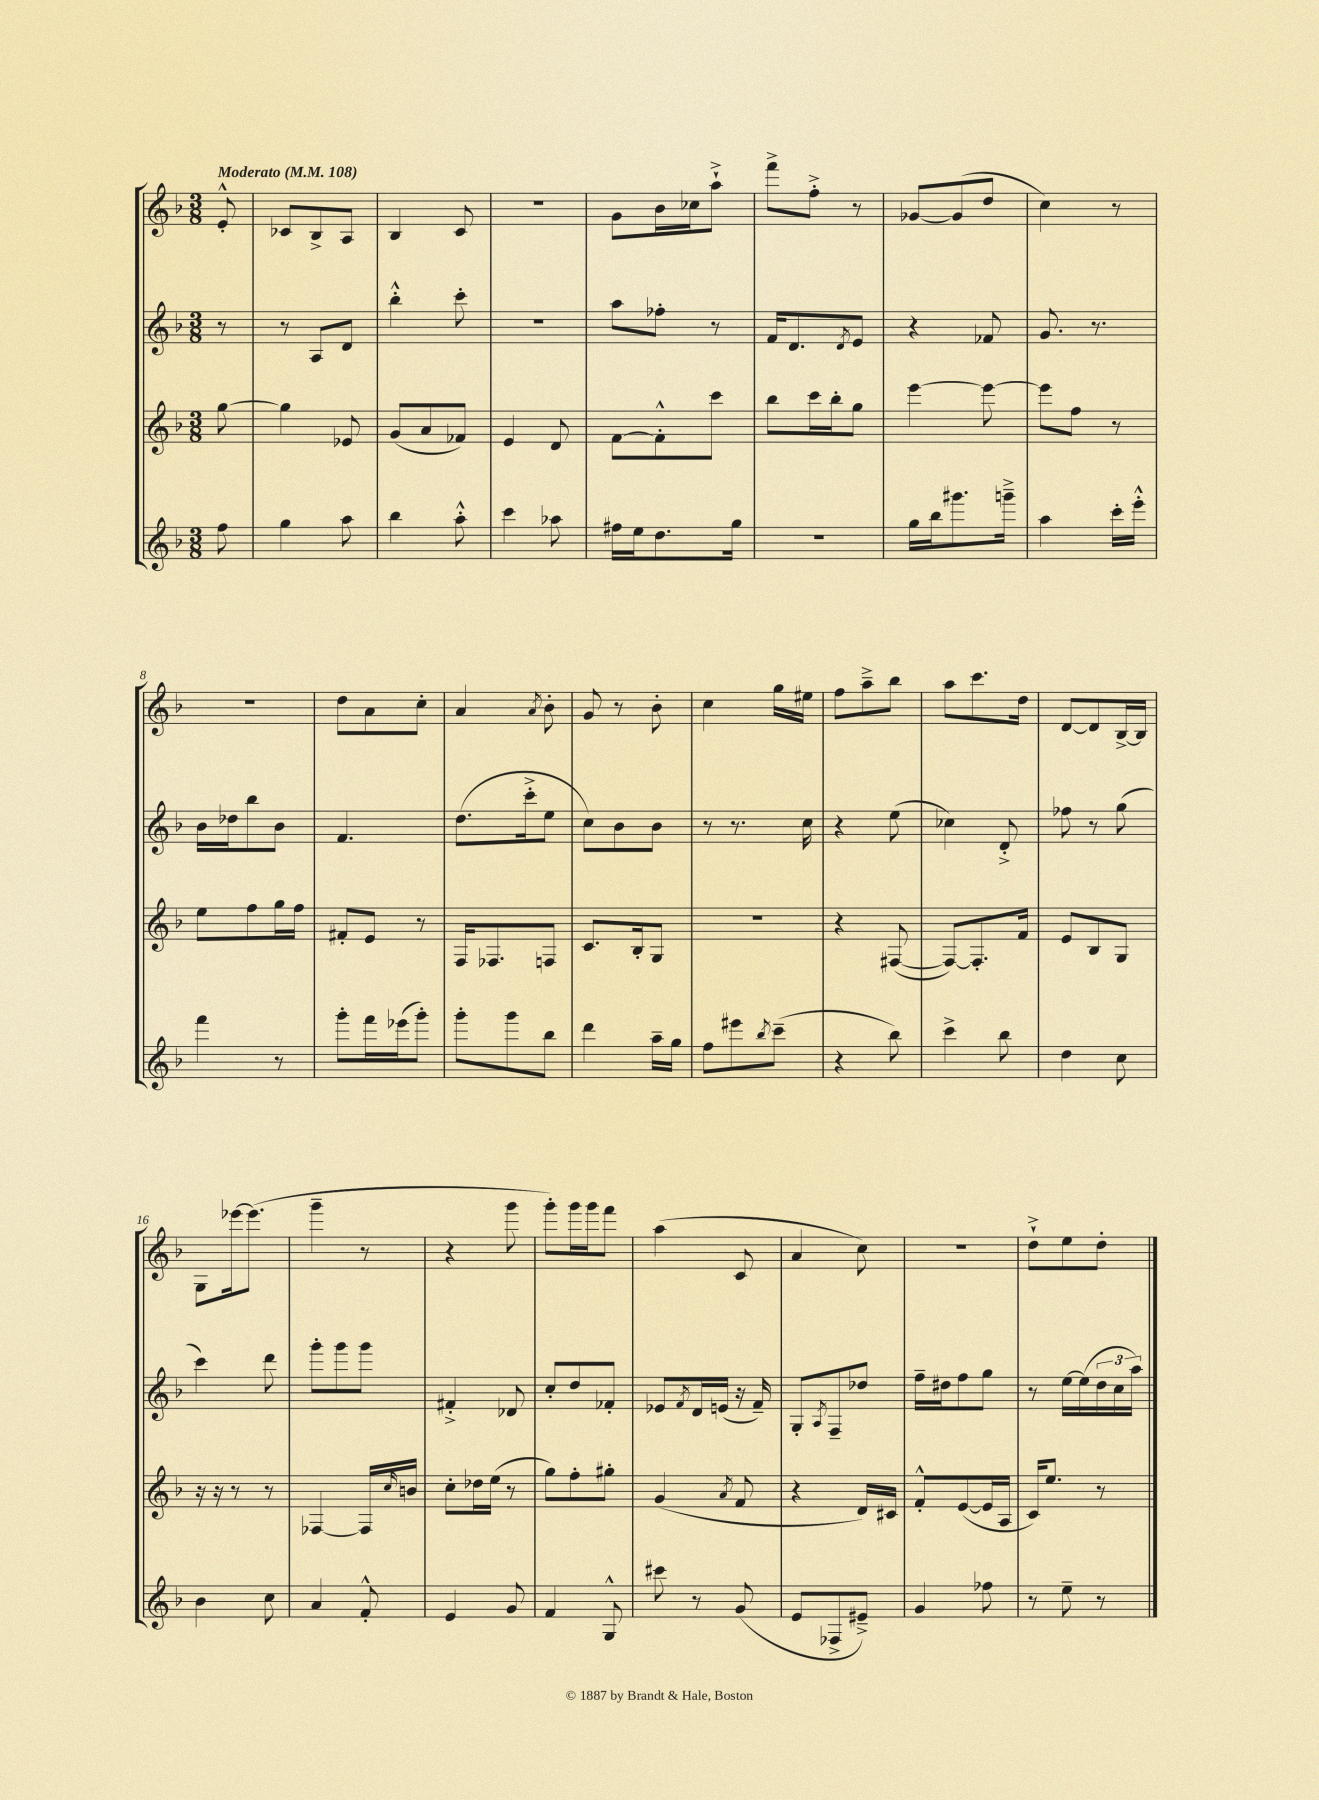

**kern	**kern	**kern	**kern
*staff4	*staff3	*staff2	*staff1
*clefG2	*clefG2	*clefG2	*clefG2
*k[b-]	*k[b-]	*k[b-]	*k[b-]
*M3/8	*M3/8	*M3/8	*M3/8
*MM108	*MM108	*MM108	*MM108
8ff	[8gg	8r	8e'^^
=	=	=	=
4gg	4gg]	8r	8c-
.	.	8A	8B-^
8aa	8e-	8d	8A
=	=	=	=
4bb-	(8g	4bb-'^^	4B-
.	8a	.	.
8aa'^^	8f-)	8ccc'	8c
=	=	=	=
4ccc	4e	4.r	4.r
8aa-	8d	.	.
=	=	=	=
16ff#	[8f	8aa	8g
16ee	.	.	.
8.dd	8f'^^]	8ff-'	16b-
.	.	.	16cc-
.	8ccc	8r	8aa`^
16gg	.	.	.
=	=	=	=
4.r	8bb-	16f	8fff^
.	.	8.d	.
.	16ccc	.	8ff'^
.	16bb-'	.	.
.	.	8qd	.
.	8gg	8e	8r
=	=	=	=
16gg	[4eee	4r	[8g-
16bb-	.	.	.
8.ggg#	.	.	(8g-]
.	8eee_	8f-	8dd
16ggg~^	.	.	.
=	=	=	=
4aa	8eee]	8.g	4cc)
.	8ff	.	.
.	.	8.r	.
16ccc'	8r	.	8r
16eee'^^	.	.	.
=	=	=	=
4fff	8ee	16b-	4.r
.	.	16dd-	.
.	8ff	8bb-	.
8r	16gg	8b-	.
.	16ff	.	.
=	=	=	=
8ggg'	8f#'	4.f	8dd
16fff	8e	.	8a
(16eee-	.	.	.
8ggg')	8r	.	8cc'
=	=	=	=
8ggg'	16F	(8.dd	4a
.	8.F-	.	.
8ggg	.	.	.
.	.	16ccc'^	.
.	.	.	8qa
8bb-	8F	8ee	8b-'
=	=	=	=
4ddd	8.c	8cc)	8g
.	.	8b-	8r
.	16B-'	.	.
16aa~	8G	8b-	8b-'
16gg	.	.	.
=	=	=	=
8ff	4.r	8r	4cc
8eee#	.	8.r	.
8qbb-	.	.	.
(8ccc~	.	.	16gg
.	.	16cc	16ee#
=	=	=	=
4r	4r	4r	8ff
.	.	.	8aa~^
8bb-)	([8F#	(8ee	8bb-
=	=	=	=
4ccc^	8F#_)	4cc-)	8aa
.	8.F#']	.	8.ccc
8bb-	.	8d'^	.
.	16f	.	16dd
=	=	=	=
4dd	8e	8ff-	[8d
.	8B-	8r	8d]
8cc	8G	(8gg	[16B-^
.	.	.	16B-]
=	=	=	=
4b-	16r	4ccc)	8G
.	16r	.	.
.	8r	.	[16eee-
.	.	.	(8.eee-]
8cc	8r	8ddd	.
=	=	=	=
4a	[4F-	8ggg'	4ggg~
.	.	8ggg	.
8f'^^	16F-]	8ggg	8r
.	16qqcc	.	.
.	16b	.	.
=	=	=	=
4e	8cc'	4f#'^	4r
.	16dd-	.	.
.	(16ee	.	.
8g	8r	8d-	8ggg
=	=	=	=
4f	8gg)	8cc'	8ggg')
.	8ff'	8dd	16ggg
.	.	.	16ggg
8G^^	8gg#'	8f-'	8fff
=	=	=	=
8ccc#	(4g	8e-	(4aa
.	.	8qf	.
8r	.	16d	.
.	.	(16e	.
.	8qa	.	.
(8g	8f	16r	8c
.	.	16f~)	.
=	=	=	=
8e	4r	8G'	4a
.	.	8qA	.
8F-^	.	8F~	.
8e#~^)	16d)	8dd-	8cc)
.	16c#	.	.
=	=	=	=
4g	8f'^^	16ff~	4.r
.	.	16dd#	.
.	([8e	8ff	.
8ff-	16e]	8gg	.
.	16A	.	.
=	=	=	=
8r	16c)	8r	8dd`^
.	8.ee	.	.
8ee~	.	[16ee	8ee
.	.	(16ee]	.
8r	8r	24dd	8dd'
.	.	24cc	.
.	.	24aa)	.
==	==	==	==
*-	*-	*-	*-
